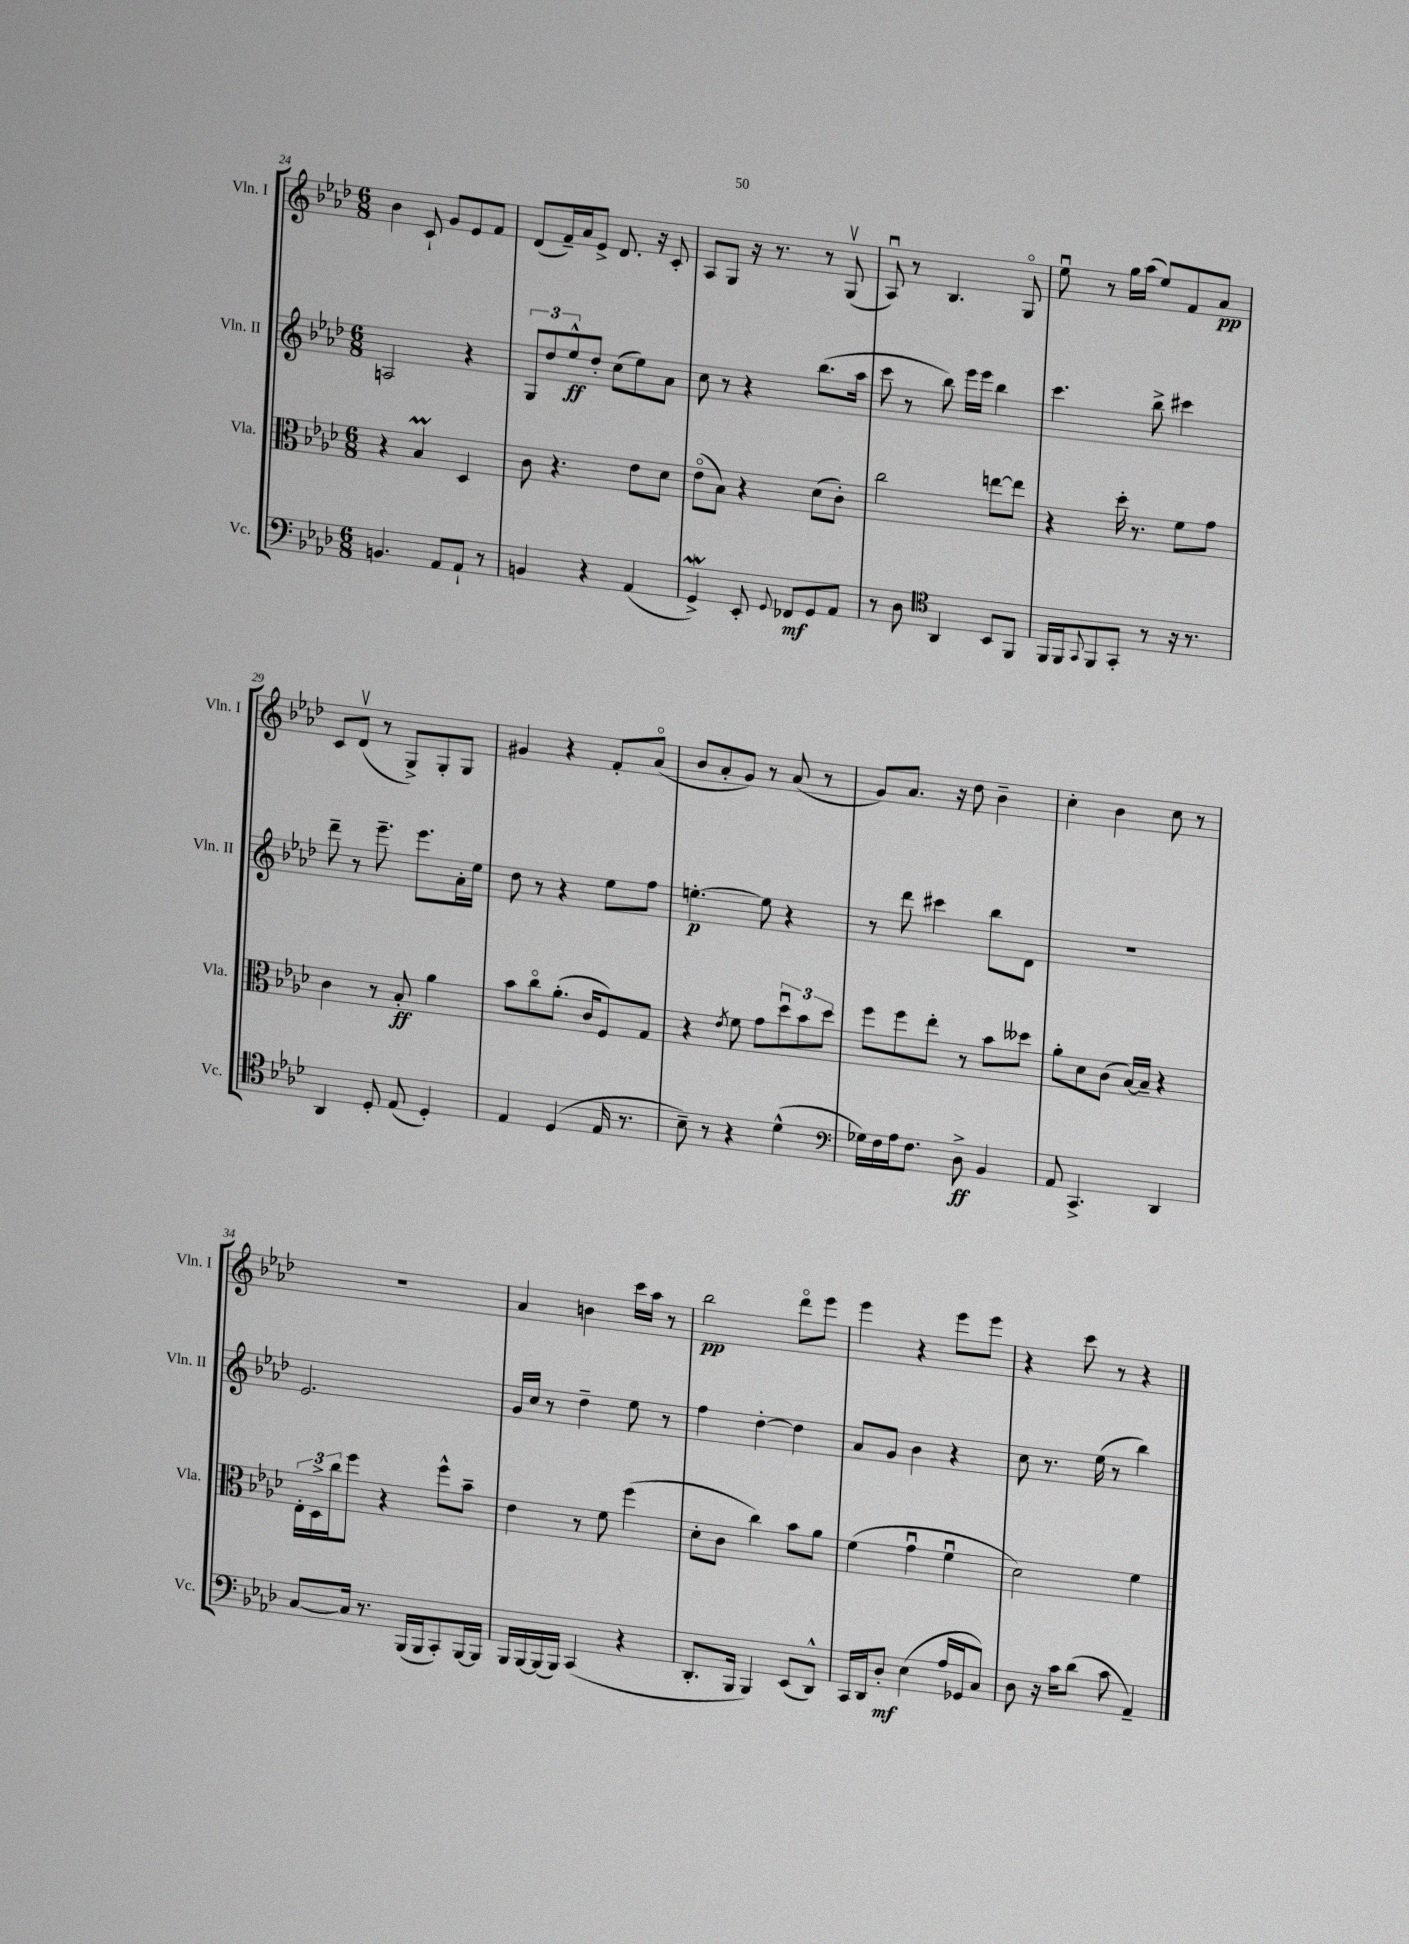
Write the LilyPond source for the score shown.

<<
\new StaffGroup <<
\new Staff = "s0" \with { instrumentName = "Vln. I" shortInstrumentName = "Vln. I" } {
    \clef treble \key aes \major \numericTimeSignature \time 6/8
    bes'4 c'8-! g'8 ees'8 f'8 |
    des'8( f'16--) aes'16 ees'8-> des'8. r16 c'8-. |
    aes8 g8 r16 r8. r8 g8\upbow( |
    aes8\downbow) r8 bes4. g8\flageolet |
    ees''8\downbow r8 g''16 aes''16( ees''8) f'8 aes'8\pp |
    c'8 des'8\upbow( r8 g8->) g8-. g8 |
    gis'4 r4 f'8-. aes'8\flageolet( |
    bes'8 aes'8-. g'8) r8 aes'8( r8 |
    g'8) aes'8. r16 des''8 bes'4-- |
    c''4-. bes'4 c''8 r8 |
    R2. |
    aes'4 b'4 c'''16 aes''16 r8 |
    bes''2\pp des'''8\flageolet ees'''8 |
    ees'''4 r4 ees'''8 ees'''8 |
    r4 c'''8 r8 r4 \bar "|." |
}
\new Staff = "s1" \with { instrumentName = "Vln. II" shortInstrumentName = "Vln. II" } {
    \clef treble \key aes \major \numericTimeSignature \time 6/8
    a2 r4 |
    \tuplet 3/2 { g8 des''8 ees''8-^\ff } des''8-. c''8( ees''8) aes'8 |
    c''8 r8 r4 bes''8.( aes''16 |
    c'''8 r8 bes''8) ees'''16 ees'''16 bes''4 |
    c'''4. bes''8-> cis'''4 |
    des'''8-- r8 ees'''8.-- ees'''8. aes'16-. ees''16 |
    des''8 r8 r4 ees''8 f''8 |
    e''4.~-.\p e''8 r4 |
    r8 des'''8 cis'''4 bes''8 des'8 |
    R2. |
    ees'2. |
    g'16 c''16 r8 des''4-- ees''8 r8 |
    f''4 des''4~-. des''4 |
    aes'8 g'8 bes'4 r4 |
    c''8 r8. ees''16( r8 bes''4) \bar "|." |
}
\new Staff = "s2" \with { instrumentName = "Vla." shortInstrumentName = "Vla." } {
    \clef alto \key aes \major \numericTimeSignature \time 6/8
    r4 bes4\prall des4 |
    c'8 r4. ees'8 des'8 |
    ees'8\flageolet( bes8) r4 des'8( c'8-.) |
    c''2 e''8~ e''8 |
    r4 des''16-. r8. f'8 g'8 |
    c'4 r8 bes8-.\ff aes'4 |
    bes'8 c''8\flageolet aes'8.-.( c'16 f8) g8 |
    r4 \acciaccatura { ees'8 } f'8 g'8 \tuplet 3/2 { des''8\downbow bes'8 des''8 } |
    f''8 f''8 ees''8-. r8 bes'8 deses''8 |
    aes'8-. des'8 c'8( bes16~) bes16-- r4 |
    \tuplet 3/2 { ees16-. des16-> c''16 } f''8 r4 f''8-^ bes'8-- |
    ees'4 r8 f'8 f''4( |
    des'8-. c'8 c''4) bes'8 aes'8 |
    f'4( g'4\downbow f'4\downbow |
    des'2) f'4 \bar "|." |
}
\new Staff = "s3" \with { instrumentName = "Vc." shortInstrumentName = "Vc." } {
    \clef bass \key aes \major \numericTimeSignature \time 6/8
    b,4. aes,8 aes,8-! r8 |
    b,4 r4 aes,4( |
    g,4->\mordent) ees,8-. \appoggiatura { g,8 } fes,8\mf g,8 aes,8 |
    r8 des8 \clef tenor aes,4 bes,8 f,8 |
    f,16 f,16 \appoggiatura { g,8 } f,8 g,8-. r8 r16 r8. |
    aes,4 des8-. ees8( des4-.) |
    ees4 des4( ees16 r8. |
    bes8--) r8 r4 des'4-^( |
    \clef bass ges16) f16 aes16 f8. des8->\ff bes,4 |
    aes,8 c,4.-> des,4 |
    c8~ c16 r8. bes,,16( bes,,16 c,8-.) bes,,16~ bes,,16 |
    bes,,16 bes,,16~ bes,,16( bes,,16) c,4( r4 |
    des,8.-. bes,,16 bes,,4) ees,8( des,8-^) |
    c,16 des,16 des8-.\mf ees4( aes16 ges,16 c8) |
    des8 r16 c'16 des'8( c'8 aes,4--) \bar "|." |
}
>>
>>
\layout { \context { \Score currentBarNumber = #24 } }
